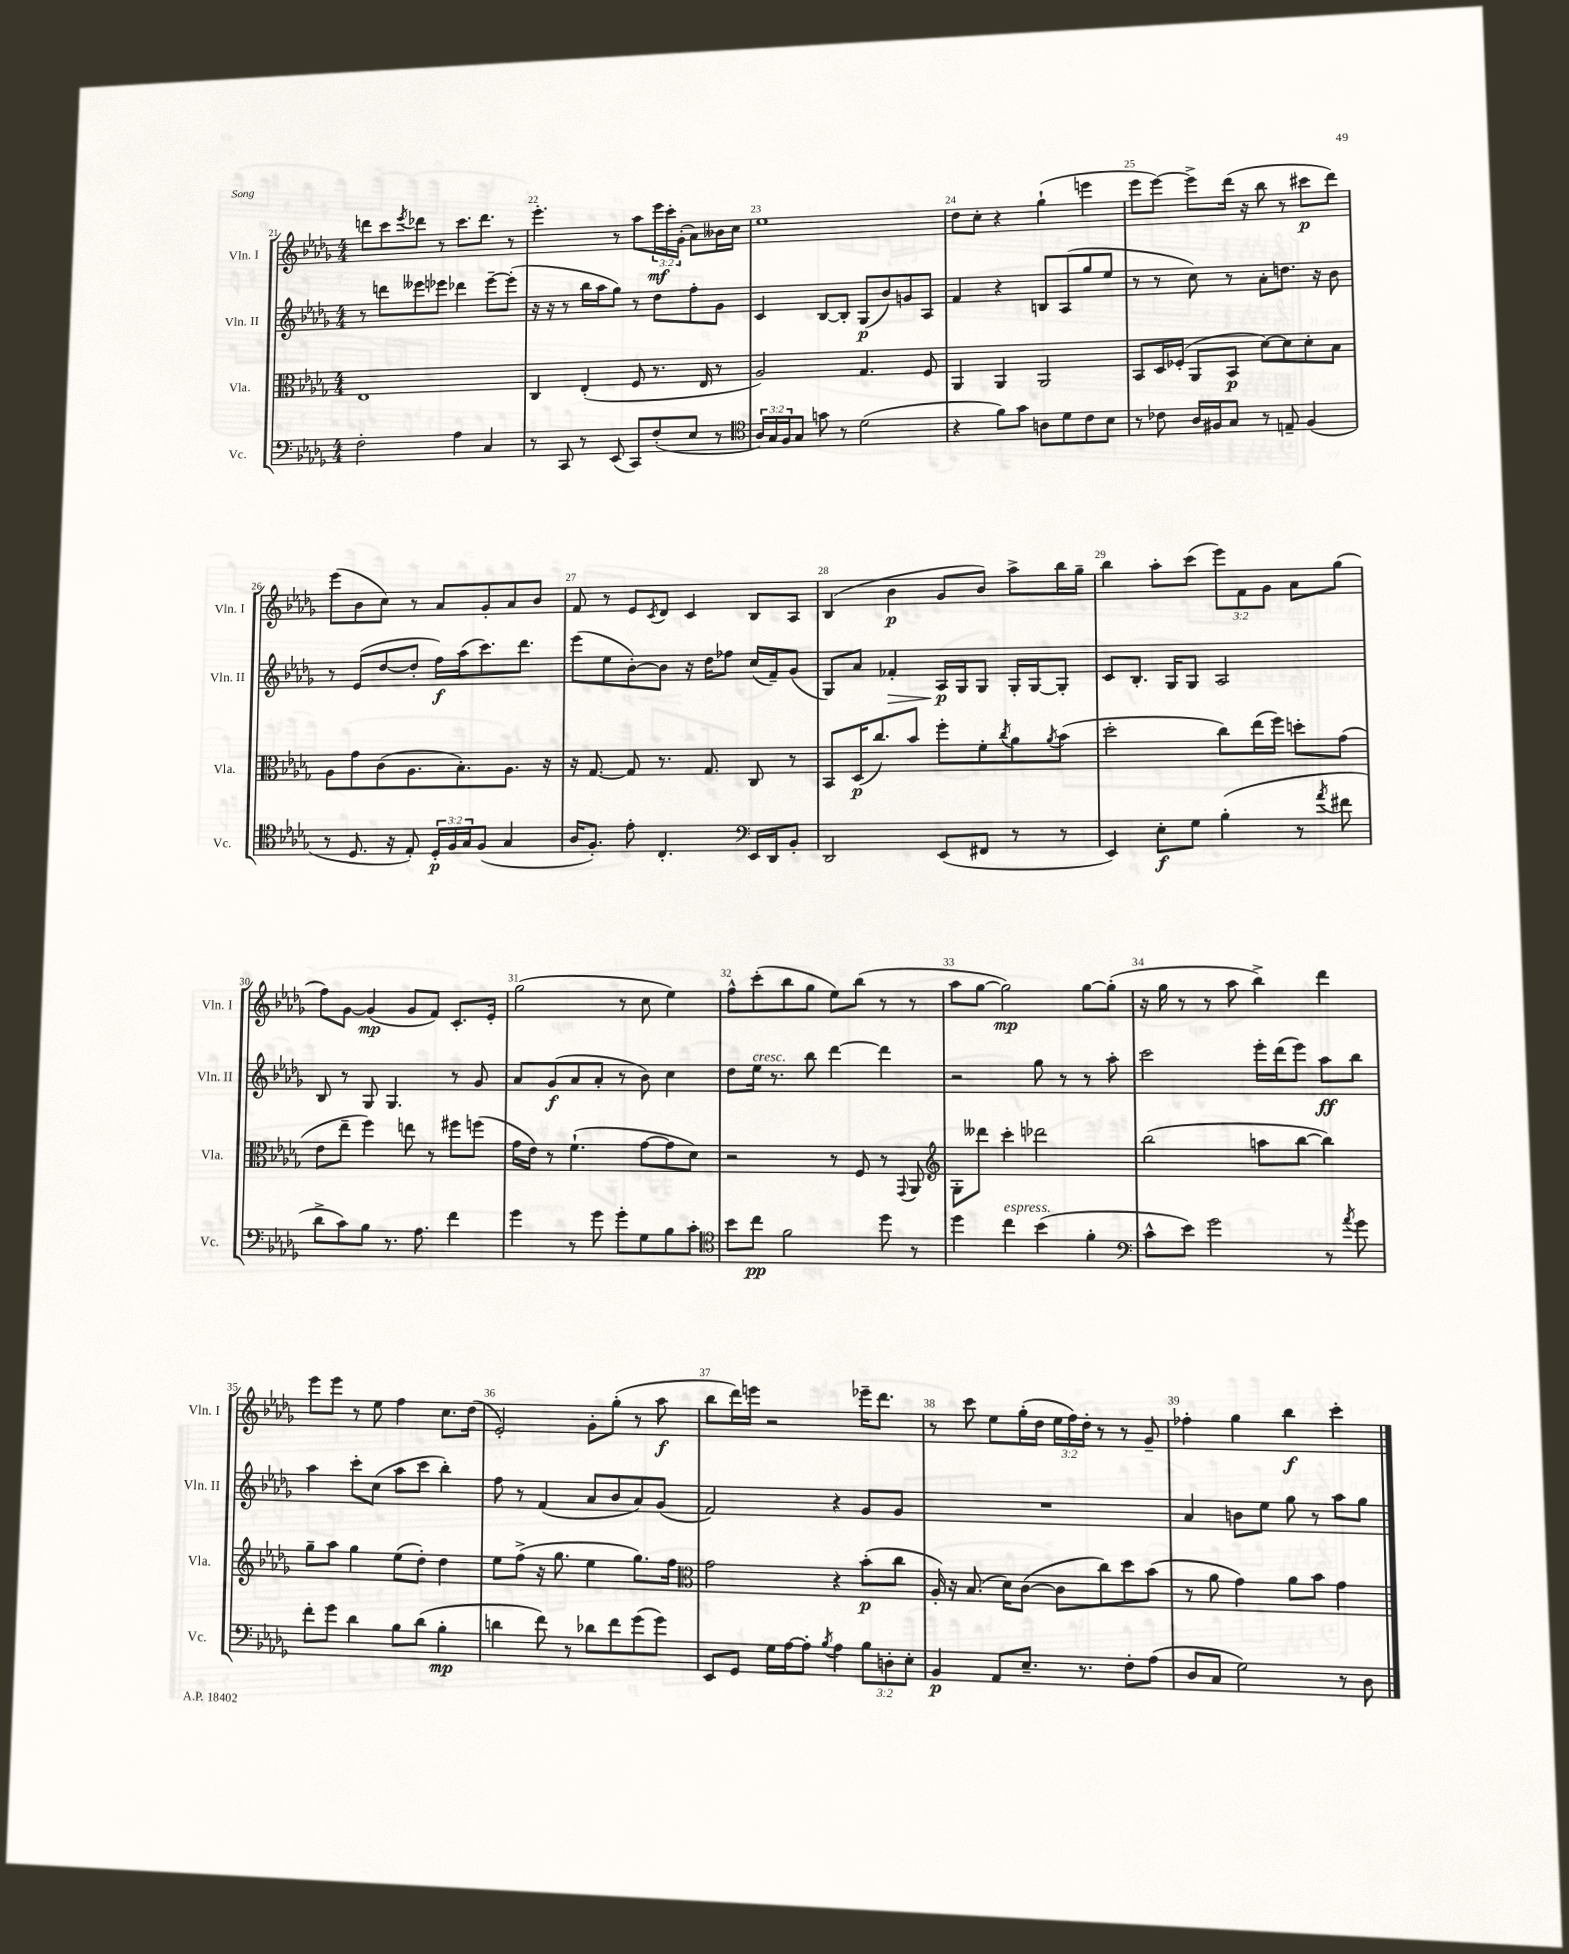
<<
\new StaffGroup <<
\new Staff = "s0" \with { instrumentName = "Vln. I" shortInstrumentName = "Vln. I" } {
    \clef treble \key des \major \numericTimeSignature \time 4/4 \override Staff.TupletNumber.text = #tuplet-number::calc-fraction-text
    d'''8 c'''8 \acciaccatura { ees'''8 } des'''8 r8 c'''8. des'''8. r8 |
    ees'''4.-. r8 aes''8 \tuplet 3/2 { ees'''16\mf c'''16-. ges'16-.( } aes'8) beses'16 c''16 |
    ees''1 |
    des''8 c''8-. r4 ges''4-!( e'''4 |
    ees'''8 ees'''8~) ees'''8-> des'''16( r16 bes''8 r8 cis'''8\p des'''8) |
    ees'''8( bes'8 c''8) r8 aes'8 ges'8-. aes'8 bes'8 |
    f'8 r8 ees'8 \acciaccatura { c'8 } des'8 c'4 bes8 aes8 |
    bes4( bes'4\p ges'8 bes'8) aes''8-> bes''16 ges''16-- |
    bes''4 aes''8-. c'''8( \tuplet 3/2 { ees'''8) f'8 ges'8 } aes'8 ges''8( |
    f''8) ges'8~ ges'4\mp( ges'8 f'8) c'8.-. ees'16-. |
    ges''2( r8 c''8 ees''4) |
    f''8-^ c'''8-.( bes''8 ges''8 ees''8) bes''8( r8 r8 |
    aes''8 ges''8~ ges''2\mp) ges''8~ ges''8-.( |
    r16 ges''16 r8 r8 aes''8 bes''4->) des'''4 |
    ees'''8 ees'''8 r8 ees''8 f''4 c''8. des''16( |
    ees'2-.) ges'8-. ges''8-.( r8 aes''8\f |
    bes''8 des'''16) e'''16 r2 ees'''16-- des'''8. |
    r8 c'''8 ees''8 ges''16-.( des''16 \tuplet 3/2 { ees''16 f''16) des''16-. } r8 r8 ges'8-- |
    fes''4-. ges''4 bes''4\f c'''4-. \bar "|." |
}
\new Staff = "s1" \with { instrumentName = "Vln. II" shortInstrumentName = "Vln. II" } {
    \clef treble \key des \major \numericTimeSignature \time 4/4
    r8 d'''8 eeses'''8 ees'''8 des'''4 ees'''8~-- ees'''8-.( |
    r16 r16 r8 bes''16 aes''16 ges''8) r8 des''8 f''8-. ges'8 |
    c'4 bes8~ bes8-. ges8\p( bes'8) g'8 aes8 |
    f'4 r4 b8 aes8( ges''8 ees''8 |
    r8 r8 c''8) r8 aes'8-. d''8. r16 bes'8 |
    r8 ees'8( des''8~ des''8-. f''16\f) aes''16( c'''8.) des'''8. |
    ees'''8( ees''8 bes'8~-.) bes'8 r16 des''16 fes''8 c''16( f'16--) ges'8( |
    ges8) aes'8 fes'4-.\> aes16\p\! ges16 ges8 ges16-. ges16~ ges8-. |
    c'8 bes8.-. ges16 ges8 aes2 |
    bes8 r8 ges8 ges4. r8 ges'8 |
    aes'8 ges'8\f( aes'8 aes'8-. r8 bes'8) c''4 |
    des''8 ees''16^\markup { \italic "cresc." } r8. bes''8 des'''4~ des'''4 |
    r2 ges''8 r8 r8 aes''8-. |
    c'''2 ees'''16-. des'''16( ees'''8) aes''8\ff bes''8 |
    aes''4 c'''8-. c''8( aes''8 c'''8 bes''4-.) |
    f''8 r8 f'4( aes'8 bes'8 aes'8) ges'8( |
    f'2) r4 ges'8 ges'8 |
    R1 |
    aes'4 b'8 ees''8 ges''8 r8 aes''8 ges''8 \bar "|." |
}
\new Staff = "s2" \with { instrumentName = "Vla." shortInstrumentName = "Vla." } {
    \clef alto \key des \major \numericTimeSignature \time 4/4
    ees1 |
    c4 ees4-.( f8 r8. ees16 r8 |
    aes2) ges4. f8 |
    aes,4 aes,4 aes,2 |
    bes,8 des16 fes16-.( aes,8 bes,8\p des'8~) des'8 des'8-. bes8 |
    aes8 ges'8 c'8( aes8. bes8.-.) aes8. r16 |
    r16 ges8.~ ges8 r8. ges8. c8 r8 |
    bes,8 des16\p( c''8.) bes'8 f''8-. f'8-. \acciaccatura { c''8 } aes'8 \acciaccatura { aes'8 } bes'8( |
    des''2-. c''8) ees''16( f''16) d''8-. ges'8( |
    ees'8 ees''8-- f''4) e''8 r8 fis''8 f''8( |
    ges'16 ees'16) r8 f'4.-!( ges'8~ ges'8 des'8) |
    r2 r8 f8 r8 \appoggiatura { ges,8 } aes,8 |
    \clef treble ges8-. deses'''8 c'''4-. des'''2 |
    bes''2( a''8 bes''8~ bes''4) |
    ges''8-- aes''8 ges''4 ees''8( des''8-.) des''4 |
    ees''8 f''8->( r16 ges''8. ees''4 ges''8.) f''16 |
    \clef alto ges'2 r4 bes'8-.\p( c''8 |
    aes16-.) r16 bes8.( des'16) c'8~( c'8 c''8) des''8 bes'8( |
    r8 aes'8 ges'4) aes'8 bes'8 ges'4 \bar "|." |
}
\new Staff = "s3" \with { instrumentName = "Vc." shortInstrumentName = "Vc." } {
    \clef bass \key des \major \numericTimeSignature \time 4/4 \override Staff.TupletNumber.text = #tuplet-number::calc-fraction-text
    f2-. aes4 c4 |
    r8 c,8 r8 ees,8( c,8) f8-.( ees8 r8 |
    \clef tenor \tuplet 3/2 { aes16) ges16 f16 } ges8 g'8 r8 des'2( |
    r4 f'8) ges'8 a8 des'8 c'8 bes8 |
    r8 ces'8 aes16 fis16 ges8 r8 e8-- fis4( |
    r8 des8. r16 ees8-.) \tuplet 3/2 { des16-.\p f16 ges16 } f8( ges4 |
    aes16 f8.-.) ees'8-. c4.-. \clef bass ees,16 des,16 bes,8-. |
    des,2 ees,8( fis,8 r8 r8 |
    ees,4) ees8-.\f ges8 bes4-.( r8 \acciaccatura { aes'8 } fis'8 |
    des'8-> c'8) bes8 r8. aes8. f'4 |
    ges'4 r8 ges'8 ges'8-. ges8 bes8 c'8-. |
    \clef tenor bes'8 c''8\pp f'2 des''8 r8 |
    des''4 c''4^\markup { \italic "espress." } bes'4( f'4-. |
    \clef bass c'8-^ ees'8) ges'2 r8 \acciaccatura { aes'8 } ges'8 |
    f'8-. ges'8 des'4 bes8 des'8( bes4-.\mp |
    d'4 f'8) r8 des'8 f'8 ges'8( ges'8) |
    ees,8 ges,8 ges16 aes16~ aes8-. \acciaccatura { bes8 } aes4 \tuplet 3/2 { bes8 d8-. ees8-. } |
    bes,4\p aes,8 ees8.-- r8. f8-. aes8( |
    des8 c8 ges2) r8 des8 \bar "|." |
}
>>
>>
\layout { \context { \Score currentBarNumber = #21 \override BarNumber.break-visibility = ##(#f #t #t) barNumberVisibility = #all-bar-numbers-visible } }
